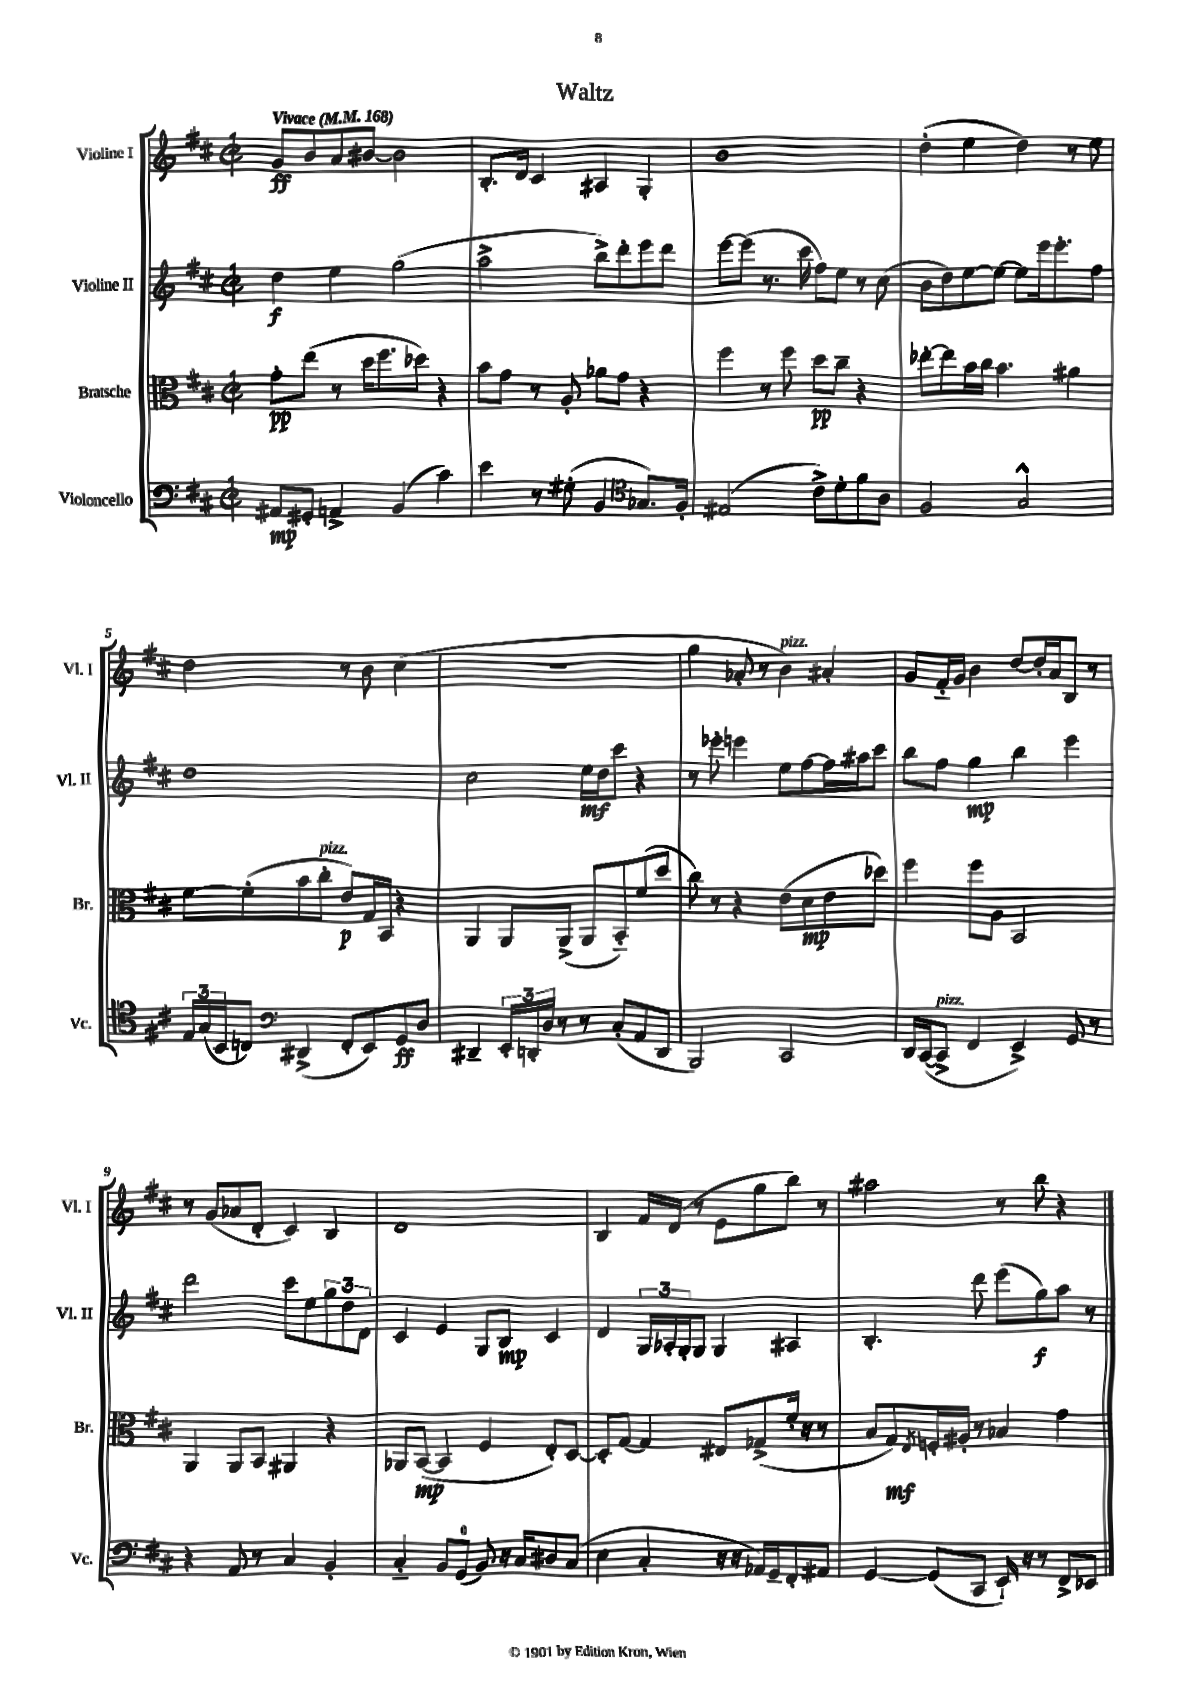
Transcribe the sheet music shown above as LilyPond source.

\header { title = "Waltz" }
<<
\new StaffGroup <<
\new Staff = "s0" \with { instrumentName = "Violine I" shortInstrumentName = "Vl. I" } {
    \clef treble \key d \major \defaultTimeSignature \time 2/2 \tempo "Vivace" 4 = 168
    g'8\ff b'8 a'8 bis'8~ bis'2 |
    b8.-. d'16 cis'4 ais4 g4-. |
    b'1 |
    d''4-.( e''4 d''4) r8 e''8 |
    d''2 r8 b'8 cis''4( |
    R1 |
    g''4 aes'8-. r8 b'4^\markup { \italic "pizz." }) ais'4-. |
    g'8 fis'16-_ g'16 b'4 d''8~ d''16-. a'16 b8 r8 |
    r8 g'8( aes'8 d'8-. cis'4) b4 |
    d'1 |
    b4 fis'16 d'16( r8 e'8 g''8 b''8) r8 |
    ais''2 r8 b''8 r4 \bar "|." |
}
\new Staff = "s1" \with { instrumentName = "Violine II" shortInstrumentName = "Vl. II" } {
    \clef treble \key d \major \defaultTimeSignature \time 2/2
    d''4\f e''4 g''2( |
    a''2-> b''8->) d'''8-. e'''8 d'''8 |
    e'''8~ e'''8( r8. cis'''16 fis''8) e''8 r8 cis''8( |
    b'8 d''8) e''8~ e''8~ e''8 e'''16 e'''8.-. fis''8 |
    d''1 |
    cis''2 e''16\mf d''16 cis'''8 r4 |
    r8 ees'''8-. e'''4 e''8 fis''8~ fis''16 ais''16 cis'''8 |
    b''8 fis''8 g''4\mp b''4 e'''4 |
    d'''2 cis'''8 e''8 \tuplet 3/2 { g''8 d''8 d'8 } |
    cis'4 e'4 g8 b8\mp cis'4 |
    d'4 \tuplet 3/2 { g16 aes16-. g16-. } g8 g4 ais4 |
    b4.-. d'''8 e'''8( g''8\f) a''8 r8 \bar "|." |
}
\new Staff = "s2" \with { instrumentName = "Bratsche" shortInstrumentName = "Br." } {
    \clef alto \key d \major \defaultTimeSignature \time 2/2
    g'8-.\pp e''8( r8 d''16 fis''8. des''8) r4 |
    b'8 g'8 r8 a8-. aes'8 g'8 r4 |
    fis''4 r8 fis''8 d''8\pp cis''8-- r4 |
    ees''8~-. ees''8 b'16 cis''16 b'4. ais'4 |
    fis'8~ fis'8-.( b'8 cis''8-.^\markup { \italic "pizz." } e'8\p) g16 b,16 r4 |
    a,4 a,8 a,8->( a,8 b,8-_) fis'8( d''8 |
    cis''8) r8 r4 e'8( d'8\mp e'8 des''8) |
    fis''4 fis''8 a8 b,2 |
    a,4 a,8 b,8 ais,4 r4 |
    aes,8 b,8~\mp( b,4 fis4 e8-.) d8~ |
    d8-. g8~ g4 eis8 ges8->( fis'16-. r16 r8 |
    b8 g8\mf) \acciaccatura { e8 } f16-. ais16-. r8 bes4 g'4 \bar "|." |
}
\new Staff = "s3" \with { instrumentName = "Violoncello" shortInstrumentName = "Vc." } {
    \clef bass \key d \major \defaultTimeSignature \time 2/2
    ais,8\mp gis,8-. a,4-> b,4( cis'4) |
    e'4 r8 gis8-.( b,4 \clef tenor ges8.) fis16-. |
    eis2( cis'8->) d'8-. fis'8 a8 |
    fis2 g2-^ |
    \tuplet 3/2 { e16 g16( b,16 } c8) \clef bass dis,4->( fis,8-. e,8) g,8\ff d8 |
    dis,4-- \tuplet 3/2 { e,16-. d,16-. d16 } r8 r8 cis8-.( a,8 d,8 |
    b,,2) cis,2 |
    d,16 cis,16~( cis,8->^\markup { \italic "pizz." } fis,4 e,4->) g,8 r8 |
    r4 a,8 r8 cis4 b,4-. |
    cis4-_ b,8 g,8-0( b,8) r16 cis16 dis8 cis8( |
    e4 cis4-. r16 r16 aes,16) g,16-- fis,8-. ais,8 |
    g,4~ g,8( cis,8 e,16-!) r16 r8 fis,8-> ees,8 \bar "|." |
}
>>
>>
